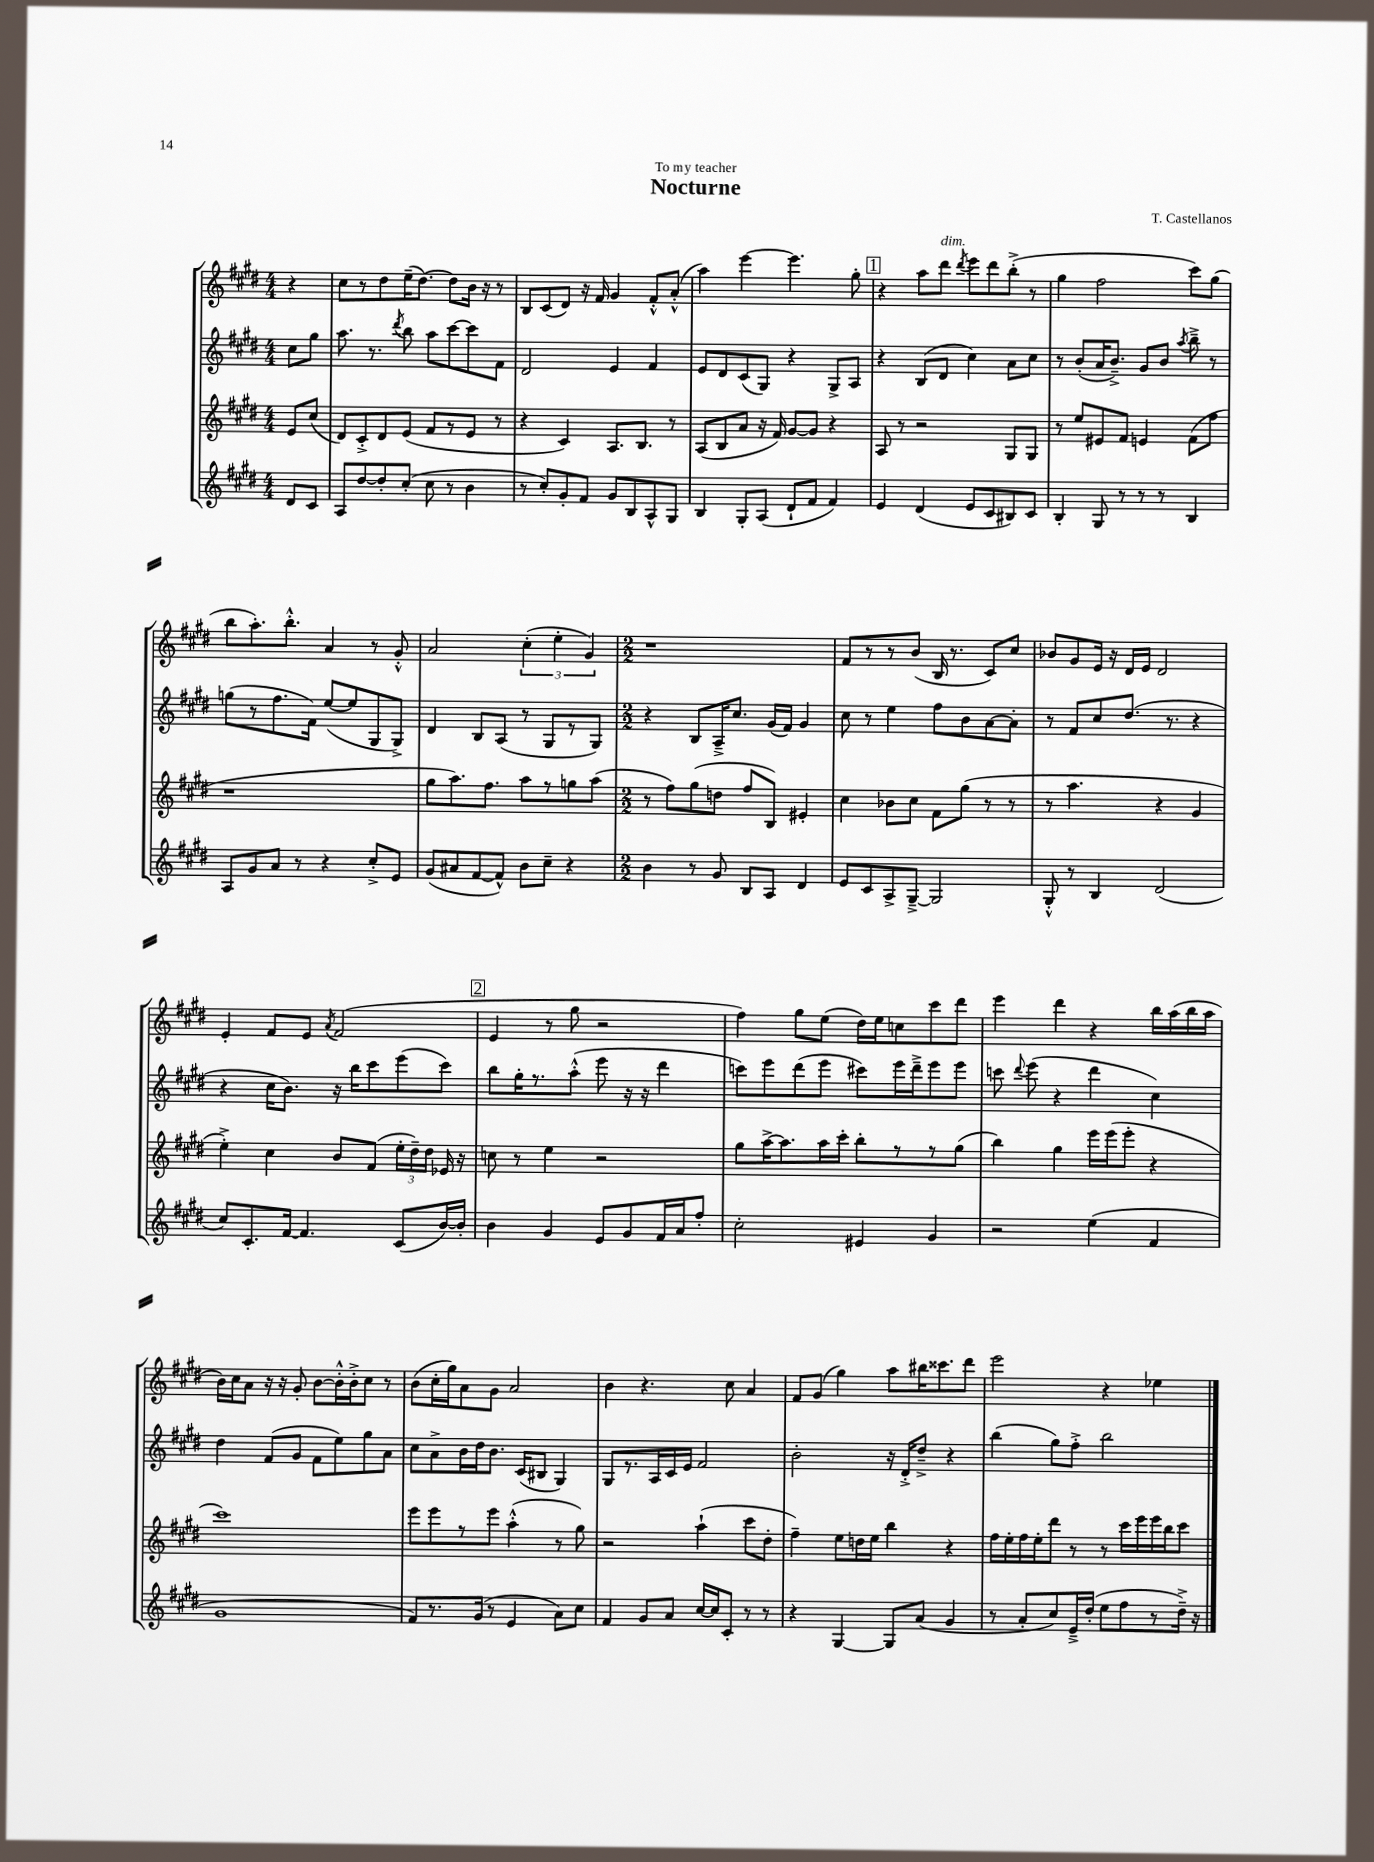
\header { title = "Nocturne" composer = "T. Castellanos" dedication = "To my teacher" }
<<
\new StaffGroup <<
\new Staff = "s0" {
    \clef treble \key e \major \numericTimeSignature \time 4/4 \partial 4
    \autoBeamOff r4 |
    cis''8[ r8 dis''8 e''16--( dis''8.]~) dis''8[ b'16] r16 r8 |
    b8[ cis'8( dis'8]) r16 fis'16 gis'4 fis'8[-.-^ a'8]-.-^( |
    a''4) e'''4~ e'''4. gis''8-. |
    \mark \markup { \box "1" } r4 a''8[ dis'''8]^\markup { \italic "dim." } \acciaccatura { dis'''8 } e'''8[ dis'''8 b''8]-.->( r8 |
    gis''4 fis''2 cis'''8[) gis''8]( |
    b''8[ a''8.-.) b''8.]-.-^ a'4 r8 gis'8-.-^ |
    a'2 \tuplet 3/2 { cis''4-.( e''4-. gis'4) } |
    \numericTimeSignature \time 2/2 r1 |
    fis'8[ r8 r8 b'8]( b16 r8. cis'8[) cis''8] |
    bes'8[ gis'8 e'16] r16 dis'16[ e'16] dis'2 |
    e'4-. fis'8[ e'8] \acciaccatura { a'8 } fis'2( |
    \mark \markup { \box "2" } e'4 r8 gis''8 r2 |
    fis''4) gis''8[ e''8]( dis''16[) e''16 c''8 cis'''8 dis'''8] |
    e'''4 dis'''4 r4 b''16[ a''16( b''16 a''16] |
    b'16[) cis''16 a'8] r16 r16 gis'8-. b'8[~ b'16-.-^ b'16-.-> cis''8] r8 |
    b'8[( cis''16-. gis''16) a'8 gis'8] a'2 |
    b'4 r4. cis''8 a'4 |
    fis'8[ gis'8]( gis''4) a''8[ bis''16 cisis'''8. dis'''8] |
    e'''2 r4 ees''4 \bar "|." |
}
\new Staff = "s1" {
    \clef treble \key e \major \numericTimeSignature \time 4/4 \partial 4
    \autoBeamOff cis''8[ gis''8] |
    a''8. r8. \acciaccatura { dis'''8 } b''8 a''8[ cis'''8~ cis'''8 fis'8] |
    dis'2 e'4 fis'4 |
    e'8[ dis'8 cis'8( gis8]) r4 gis8[-> a8] |
    \mark \markup { \box "1" } r4 b8[( dis'8] cis''4) a'8[ cis''8] |
    r8 b'8[-.( a'16 b'8.]--->) gis'8[ b'8] \acciaccatura { a''8 } b''8---> r8 |
    g''8[( r8 fis''8. fis'16]) e''8[~( e''8 gis8 gis8]->) |
    dis'4 b8[ a8]( r8 gis8[ r8 gis8]) |
    \numericTimeSignature \time 2/2 r4 b8[ a16---> cis''8.] gis'16[( fis'16]) gis'4 |
    cis''8 r8 e''4 fis''8[ b'8 a'8~ a'8]-. |
    r8 fis'8[ cis''8 dis''8.]( r8. r4 |
    r4 cis''16[ b'8.]) r16 b''16[ cis'''8 e'''8( cis'''8]) |
    \mark \markup { \box "2" } b''8[ gis''16-. r8. a''8]-.-^( e'''8 r16 r16 dis'''4 |
    c'''8[) e'''8 dis'''8( e'''8] cis'''8[) e'''16 dis'''16---> e'''8 e'''8] |
    c'''8 \appoggiatura { dis'''8 } e'''8( r4 dis'''4 cis''4) |
    dis''4 fis'8[( gis'8] fis'8[ e''8) gis''8 a'8] |
    cis''8[ a'8-> b'16 dis''16 b'8.] cis'16[( bis8] gis4) |
    gis8[ r8. a16 cis'16 e'16] fis'2 |
    b'2-. r16 dis'16[-.-> dis''8]---> r4 |
    b''4( gis''8[) fis''8]-.-> b''2 \bar "|." |
}
\new Staff = "s2" {
    \clef treble \key e \major \numericTimeSignature \time 4/4 \partial 4
    \autoBeamOff e'8[ cis''8]( |
    dis'8[) cis'8-.-> dis'8 e'8]( fis'8[ r8 e'8] r8 |
    r4 cis'4) a8.[ b8.] r8 |
    a8[( b8 a'8] r16 fis'16) gis'8[~ gis'8] r4 |
    \mark \markup { \box "1" } a8 r8 r2 gis8[ gis8] |
    r8 e''8[ eis'8 fis'8] e'4 fis'8[( fis''8] |
    r1 |
    gis''8[ a''8.) fis''8.] a''8[ r8 g''8 a''8]( |
    \numericTimeSignature \time 2/2 r8 fis''8[) gis''8( d''8] fis''8[ b8]) eis'4-. |
    cis''4 bes'8[ cis''8] fis'8[ gis''8]( r8 r8 |
    r8 a''4. r4 gis'4 |
    e''4-.->) cis''4 b'8[ fis'8]( \tuplet 3/2 { e''16[-. dis''16--) dis''16] } ees'16 r16 |
    \mark \markup { \box "2" } c''8 r8 e''4 r2 |
    gis''8[ a''16~-> a''8. a''16 cis'''16]-. b''8[-. r8 r8 gis''8]( |
    b''4) gis''4 e'''16[ e'''16( e'''8]-. r4 |
    cis'''1) |
    e'''8[ e'''8 r8 e'''8] a''4-.-^( r8 gis''8) |
    r2 a''4-!( cis'''8[ dis''8]-. |
    fis''4--) e''8[ d''16 e''16] b''4 r4 |
    fis''16[ e''16-. fis''16 e''16-. dis'''8] r8 r8 cis'''16[ e'''16 e'''16 b''16 cis'''8] \bar "|." |
}
\new Staff = "s3" {
    \clef treble \key e \major \numericTimeSignature \time 4/4 \partial 4
    \autoBeamOff dis'8[ cis'8] |
    a8[ dis''8~ dis''8-. cis''8]-.( cis''8 r8 b'4 |
    r8 cis''8[-.) gis'8-. fis'8] gis'8[ b8 a8-^ gis8] |
    b4 gis8[-. a8]( dis'8[-! fis'8] fis'4) |
    \mark \markup { \box "1" } e'4 dis'4( e'8[ cis'8 bis8) cis'8] |
    b4-. gis8 r8 r8 r8 b4 |
    a8[ gis'8 a'8] r8 r4 cis''8[-.-> e'8] |
    gis'8[( ais'8 fis'8~ fis'8]-^) b'8[ cis''8]-- r4 |
    \numericTimeSignature \time 2/2 b'4 r8 gis'8 b8[ a8] dis'4 |
    e'8[ cis'8 a8-> gis8]~---> gis2 |
    gis8-.-^ r8 b4 dis'2( |
    cis''8[) cis'8.-. fis'16]~ fis'4. cis'8[( b'16~) b'16]-. |
    \mark \markup { \box "2" } b'4 gis'4 e'8[ gis'8 fis'16 a'16 fis''8]-. |
    cis''2-. eis'4 gis'4 |
    r2 e''4( fis'4 |
    gis'1 |
    fis'8[) r8. gis'16]( r8 e'4 a'8[) cis''8] |
    fis'4 gis'8[ a'8] cis''16[~ cis''16 cis'8]-. r8 r8 |
    r4 gis4~ gis8[ a'8]( gis'4 |
    r8 a'8[-. cis''8) e'16---> dis''16]-.( e''8[ fis''8 r8 dis''16]--->) r16 \bar "|." |
}
>>
>>
\layout { \context { \Score \remove "Bar_number_engraver" } }
